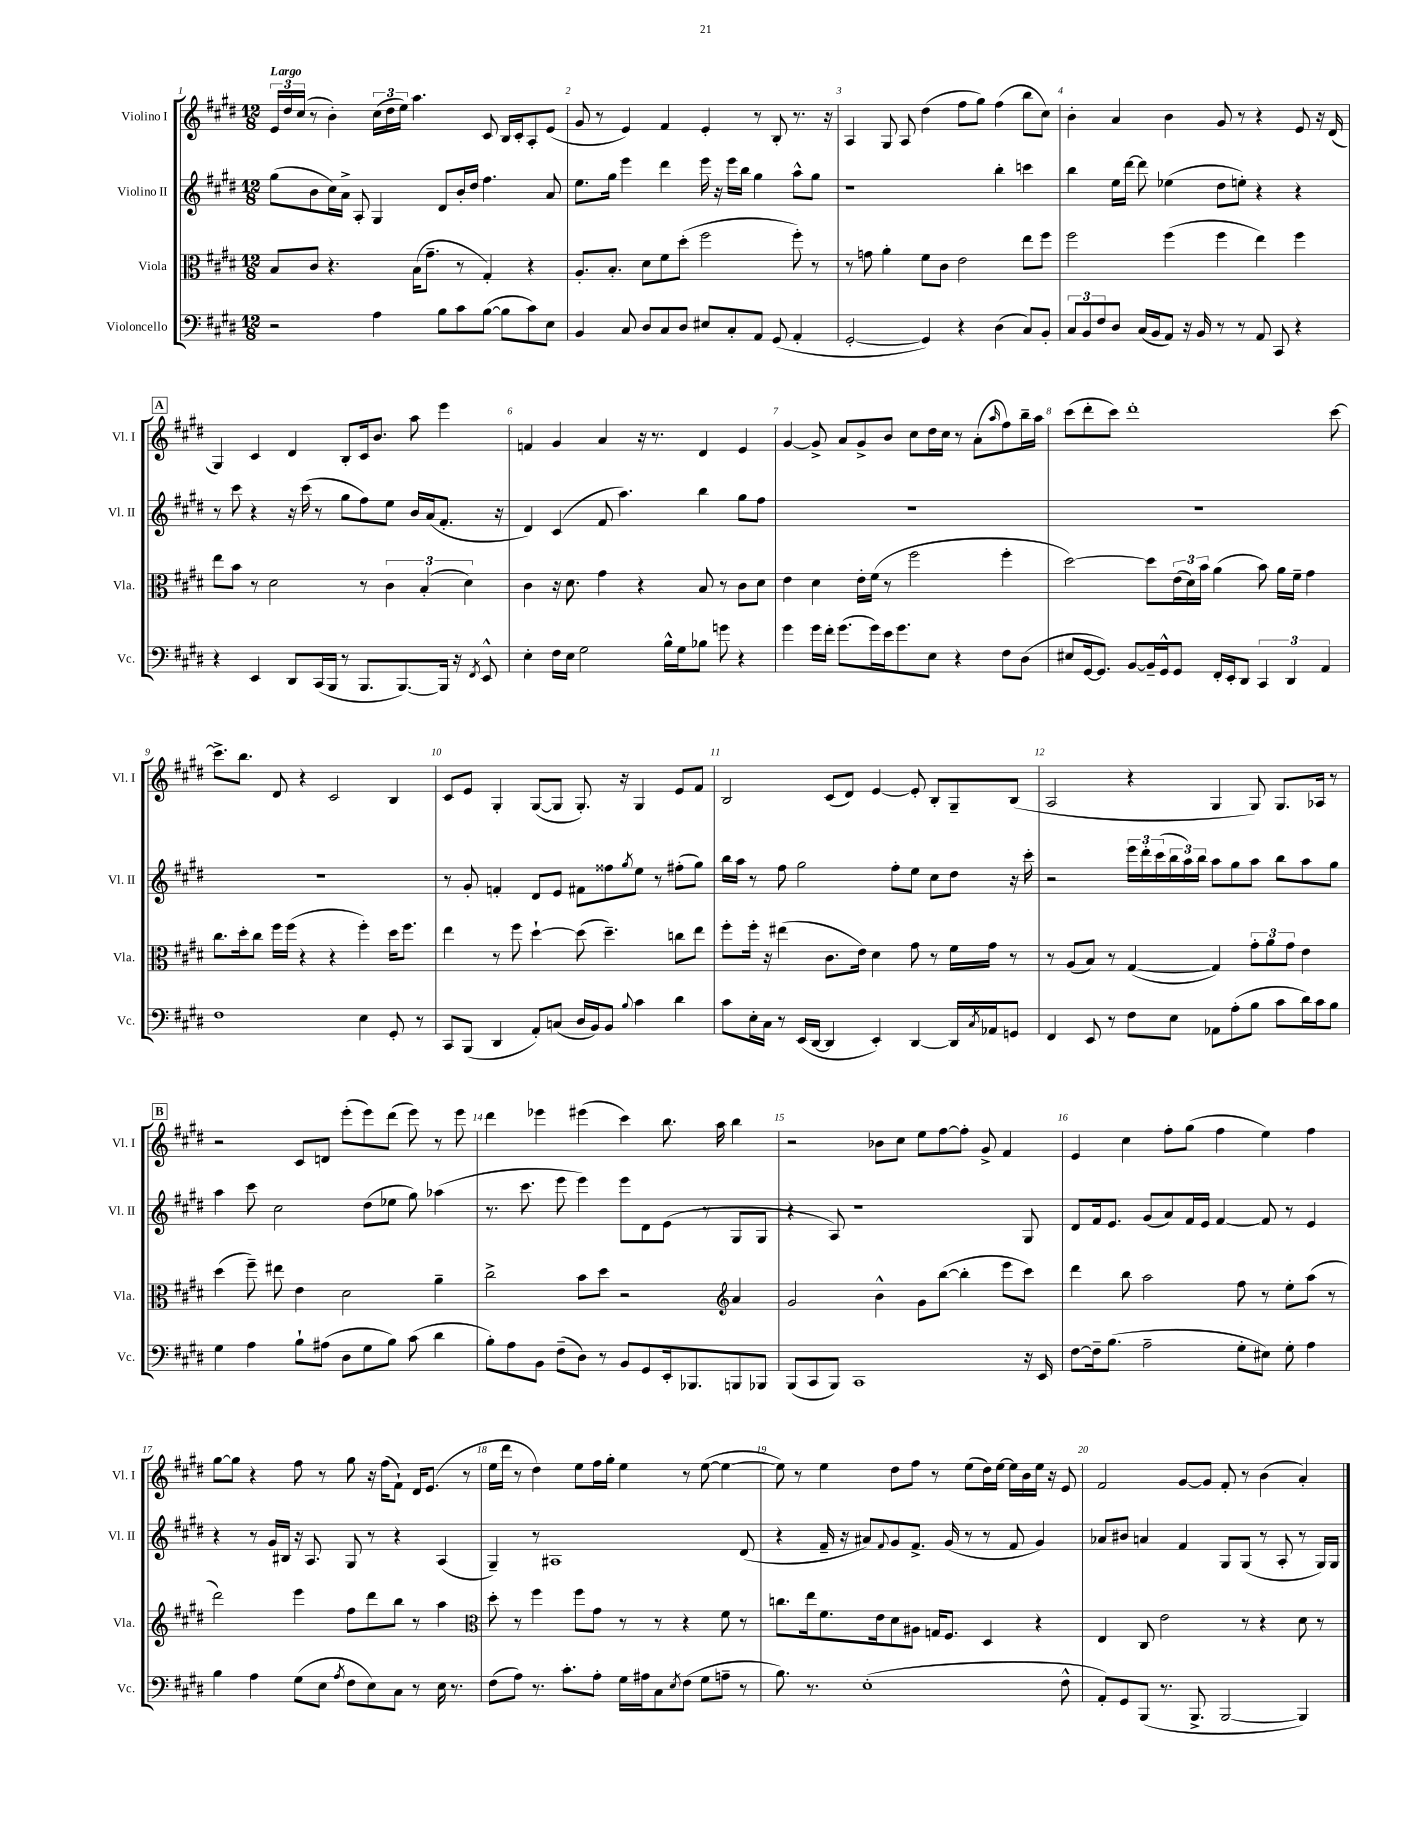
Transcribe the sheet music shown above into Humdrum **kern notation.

**kern	**kern	**kern	**kern
*staff4	*staff3	*staff2	*staff1
*clefF4	*clefC3	*clefG2	*clefG2
*k[f#c#g#d#]	*k[f#c#g#d#]	*k[f#c#g#d#]	*k[f#c#g#d#]
*M12/8	*M12/8	*M12/8	*M12/8
2r	8B/L	(8gg#\L	24e/LL
.	.	.	24dd#/
.	.	.	(24cc#/JJ
.	8c#/J	8b\	8r
.	4.r	16cc#\L)	4b'\)
.	.	16a^\JJ	.
.	.	8A'/	.
4A\	.	4G#/	(24cc#\LL
.	.	.	24dd#\
.	.	.	24ee\JJ)
.	(16B\LK	.	4.aa\
.	8.g#~\J	.	.
8B\L	.	8d#/L	.
8c#\	8r	16b'/L	.
.	.	16dd#/JJ	.
([8B\J	4G#'/)	4.ff#\	8c#/
8B\]L	.	.	16B/LL
.	.	.	16c#'/J
8c#\)	4r	.	8A'/
8E\J	.	8a/	(8e/J
=	=	=	=
4BB/	8.A'/L	8.ee\L	8g#/
.	.	.	8r
.	8.B'/J	16gg#\Jk	.
8C#/	.	4eee\	4e/)
8D#/L	8d#\L	.	.
8C#/	8f#\	4ddd#\	4f#/
8D#/J	(8dd#'\J	.	.
8E#/L	2ff#\	16eee\	4e'/
.	.	16r	.
8C#'/	.	16eee\LL	.
.	.	16bb\JJ	.
8AA/J	.	4gg#\	8r
(8GG#/	.	.	8B'/
4AA'/	8ff#'\)	8aa^^\L	8.r
.	8r	8gg#\J	.
.	.	.	16r
=	=	=	=
[2GG#'/	8r	1r	4A/
.	8g\	.	.
.	4a'\	.	8G#/
.	.	.	8A/
4GG#/])	8f#\L	.	(4dd#\
.	8c#\J	.	.
4r	2e\	.	8ff#\L
.	.	.	8gg#\J)
(4D#\	.	4bb'\	(4ff#\
8C#/L)	8ee\L	4ccc\	8bb\L
8BB'/J	8ff#\J	.	8cc#\J)
=	=	=	=
12C#/L	2ff#\	4bb\	4b'\
12BB/	.	.	.
12F#/	.	.	.
8D#/J	.	16ee\LL	4a/
.	.	[16ddd#\JJ	.
(16C#/LL	.	8ddd#\]	.
16BB/J	.	.	.
8AA/J)	(4ff#\	(4ee-\	4b\
16r	.	.	.
16BB/	.	.	.
8r	4ff#\	8dd#\L	8g#/
8r	.	8ee'\J)	8r
8AA/	4ee\)	4r	4r
8CC#/	.	.	.
4r	4ff#\	4r	8e/
.	.	.	16r
.	.	.	(16d#/
=	=	=	=
4r	8ee\L	8r	4G#/)
.	8b\J	8ccc#\	.
4EE/	8r	4r	4c#/
.	2d#\	.	.
8DD#/L	.	16r	4d#/
.	.	(16ccc#\	.
(16CC#/L	.	8r	.
16BBB/JJ	.	.	.
8r	.	8gg#\L	8B'/L
8.BBB/L	8r	8ff#\)	16c#/k
.	.	.	8.b/J
.	6c#\	8ee\J	.
[8.BBB/)	.	.	.
.	.	16b/LL	8aa\
.	(6B'/	.	.
.	.	(16a/J	.
16BBB/]Jk	.	8.f#'/J	4eee\
16r	.	.	.
.	6d#\)	.	.
8qFF#/	.	.	.
8EE^^/	.	.	.
.	.	16r	.
=	=	=	=
4E'\	4c#\	4d#/)	4f/
16F#\LL	16r	(4c#/	4g#/
16E\JJ	8.d#\	.	.
2G#\	.	.	.
.	4g#\	8f#/	4a/
.	.	4.aa\)	.
.	4r	.	16r
.	.	.	8.r
16B^^\LL	.	.	.
16G#\J	.	.	.
8B-\J	8B/	4bb\	4d#/
8g\	8r	.	.
4r	8c#\L	8gg#\L	4e/
.	8d#\J	8ff#\J	.
=	=	=	=
4g#\	4e\	1.r	[4g#/
16g#\LL	4d#\	.	8g#^/]
16f#'\JJ	.	.	.
(8.g#\L	.	.	8a/L
.	16e'\LL	.	8g#^/
16g#\L)	(16f#\JJ	.	.
16e\J	8r	.	8b/J
8.g#\	.	.	.
.	2ff#\	.	8cc#\L
8E\J	.	.	16dd#\L
.	.	.	16cc#\JJ
4r	.	.	8r
.	.	.	(8a'\L
.	.	.	16qqaa/
8F#\L	4ff#'\	.	8ff#\)
(8D#\J	.	.	16bb~\L
.	.	.	16aa\JJ
=	=	=	=
8E#/L	[2dd#\)	1.r	(8ccc#\L
[16GG#/k	.	.	8ddd#'\
8.GG#/]J)	.	.	.
.	.	.	8ccc#\J)
[8BB/L	.	.	1ddd#'
16BB~/]L	8dd#\]L	.	.
16GG#^^/J	.	.	.
8GG#/J	(24e\L	.	.
.	24d#\)	.	.
.	24b\JJ	.	.
16FF#'/LL	(4a\	.	.
16EE'/J	.	.	.
8DD#/J	.	.	.
6CC#/	8b\)	.	.
.	16a\LL	.	.
6DD#/	.	.	.
.	16f#~\JJ	.	.
.	4g#\	.	.
6AA/	.	.	.
.	.	.	[8ccc#\
=	=	=	=
1F#	8.cc#\L	1.r	8.ccc#^\]L
.	16dd#'\k	.	8.bb\J
.	8cc#\J	.	.
.	16ff#\LL	.	8d#/
.	(16ff#\JJ	.	.
.	4r	.	4r
.	4r	.	2c#/
4E\	4ff#'\)	.	.
8GG#'/	16dd#\LK	.	4B/
.	8.ff#\J	.	.
8r	.	.	.
=	=	=	=
8CC#/L	4ee\	8r	8c#/L
(8BBB/J	.	8g#'/	8e/J
4DD#/	8r	4f'/	4G#'/
.	8ff#\	.	.
8AA'/L)	[4dd#`\	8d#/L	([8G#/L
(8C/J	.	8e/J	8G#/]J
16D#/LL	(8dd#\]	8f#\L	8.G#'/)
16BB/J)	.	.	.
8BB/J	4.dd#~\)	8ff##\	.
.	.	.	16r
8qqB/	.	8qgg#/	.
4c#\	.	8ee\J	4G#/
.	.	8r	.
4d#\	8cc\L	(8ff#'\L	8e/L
.	8ee\J	8gg#\J)	8f#/J
=	=	=	=
8c#\L	8ff#'\L	16bb\LL	2B/
.	.	16aa\JJ	.
16E'\L	16ff#'\Jk	8r	.
16C#\JJ	16r	.	.
8r	(4ee#\	8ff#\	.
(16EE/LL	.	2gg#\	.
[16DD#/JJ	.	.	.
4DD#/]	8.c#\L	.	(8c#/L
.	.	.	8d#/J)
.	16e\Jk)	.	.
4EE'/)	4d#\	.	[4e/
.	.	8ff#'\L	.
[4DD#/	8g#\	8ee\J	8e'/]
.	8r	8cc#\L	8B'/L
16DD#/]LL	16f#\LL	8dd#\J	8G#~/
8qC#/	.	.	.
16AA-/J	16g#\JJ	.	.
8GG/J	8r	16r	(8B/J
.	.	16ccc#'\	.
=	=	=	=
4FF#/	8r	2r	2A/
.	(8A/L	.	.
8EE/	8B/J)	.	.
8r	8r	.	.
8F#\L	([4G#/	24eee\LL	4r
.	.	24ddd#'\	.
.	.	(24ccc#\	.
8E\J	.	24bb\	.
.	.	24aa\)	.
.	.	24bb\JJ	.
8AA-\L	4G#/])	8aa\L	4G#/
(8A'\	.	8gg#\	.
8B\J	12g#'\L	8aa\J	8G#/)
.	12a\	.	.
8c#\L	.	8bb\L	8.G#/L
.	12g#\J	.	.
16d#\L)	4e\	8aa\	.
16c#\J	.	.	16A-/Jk
8B\J	.	8gg#\J	8r
=	=	=	=
4G#\	(4dd#\	4aa\	2r
4A\	8ff#~\)	8ccc#\	.
.	8ee#\	2cc#\	.
8B`\L	4e\	.	8c#/L
(8A#\J	.	.	8d/J
8D#\L	2d#\	.	(8eee'\L
8G#\	.	(8dd#\L	8eee\)
8B\J)	.	8ee-\J	(8ddd#\J
(8c#\	.	8gg#\)	8eee\)
4d#\	4a~\	(4aa-\	8r
.	.	.	8eee\
=	=	=	=
8B'\L)	2cc#^\	8.r	4ddd#\
8A\	.	.	.
.	.	8.ccc#\	.
8BB\J	.	.	4eee-\
(8F#~\L	.	8eee\	.
8D#\J)	8b\L	4eee\)	(4eee#\
8r	8dd#\J	.	.
8BB/L	2r	8eee\L	4ccc#\)
8GG#/	.	8d#\	.
16EE'/k	.	(8e\J	8.bb\
8.BBB-/	.	.	.
.	.	8r	.
.	.	.	16aa\
*	*clefG2	*	*
8BBB/	4a/	8G#/L	4bb\
8BBB-/J	.	8G#/J	.
=	=	=	=
(8BBB/L	2g#/	4r	2r
8CC#/	.	.	.
8BBB/J)	.	8A/)	.
1CC#	.	1r	.
.	4b^^\	.	8b-\L
.	.	.	8cc#\J
.	8g#\L	.	8ee\L
.	([8bb\J	.	[8ff#\
.	4bb'\]	.	8ff#'\]J
.	.	.	8g#^/
.	8eee\L	.	4f#/
16r	8ccc#\J)	8G#/	.
16EE/	.	.	.
=	=	=	=
[8F#\L	4ddd#\	8d#/L	4e/
16F#~\]k	.	16f#/k	.
(8.B\J	.	8.e/J	.
.	8bb\	.	4cc#\
2A~\	2aa\	(8g#/L	.
.	.	8a/)	8ff#'\L
.	.	16f#/L	(8gg#\J
.	.	16e/JJ	.
.	.	[4f#/	4ff#\
8G#'\L	8ff#\	.	.
8E#\J)	8r	8f#/]	4ee\)
8G#'\	8ee'\L	8r	.
4A\	(8aa\J	4e/	4ff#\
.	8r	.	.
=	=	=	=
4B\	2ddd#\)	4r	[8gg#\L
.	.	.	8gg#\]J
4A\	.	8r	4r
.	.	16g#/LL	.
.	.	16B#/JJ	.
(8G#\L	4eee\	16r	8ff#\
.	.	8.A/	.
8E\J	.	.	8r
8qA/	.	.	.
8F#\L	8ff#\L	8G#/	8gg#\
8E\)	8ddd#\	8r	16r
.	.	.	(16ff#\LK
8C#\J	8bb\J	4r	8f#`\J)
8r	8r	.	16d#/LK
.	.	.	(8.e/J
16E\	4aa\	(4A/	.
8.r	.	.	.
.	.	.	8r
=	=	=	=
*	*clefC3	*	*
(8F#\L	8dd#'\	4G#~/)	16ee\LL
.	.	.	16ddd#\JJ
8A\J)	8r	.	8r
8.r	4ff#\	8r	4dd#\)
.	.	1A#	.
8.c#'\L	.	.	.
.	8ff#\L	.	8ee\L
8A'\J	8g#\J	.	16ff#\L
.	.	.	16gg#'\JJ
16G#\LL	8r	.	4ee\
16A#\J	.	.	.
8C#\	8r	.	.
8qE/	.	.	.
(8F#\J	4r	.	8r
8G#\L	.	.	([8ee\
8A~\J	8f#\	.	4ee\_
8r	8r	(8d#/	.
=	=	=	=
8.B\)	8.cc\L	4r	8ee\])
.	.	.	8r
8.r	16ee\k	.	.
.	8.f#\	16f#~/	4ee\
.	.	16r	.
(1E'	.	8a#/L)	.
.	16e\k	.	.
.	.	8qqf#/	.
.	8d#\	8g#/	8dd#\L
.	8A#\J	8.f#^/J	8ff#\J
.	16G/LK	.	8r
.	8.F#/J	(16g#/	.
.	.	8r	(8ee\L
.	4D#/	8r	16dd#\L)
.	.	.	[16ee\JJ
.	.	8f#/	16ee\]LL
.	.	.	16b\
.	4r	4g#/)	16ee\JJ
.	.	.	16r
8F#^^\	.	.	8e/
=	=	=	=
8AA'/L)	4E/	8a-/L	2f#/
8GG#/	.	8b#/J	.
(8BBB/J	8C#/	4a/	.
8.r	2e\	.	.
.	.	4f#/	[8g#/L
8.BBB^/	.	.	.
.	.	.	8g#/]J
[2BBB/	.	8G#/L	8f#'/
.	8r	(8G#/J	8r
.	4r	8r	(4b\
.	.	8A'/	.
4BBB/])	8d#\	8r	4a'/)
.	8r	16G#/LL)	.
.	.	16G#/JJ	.
==	==	==	==
*-	*-	*-	*-
